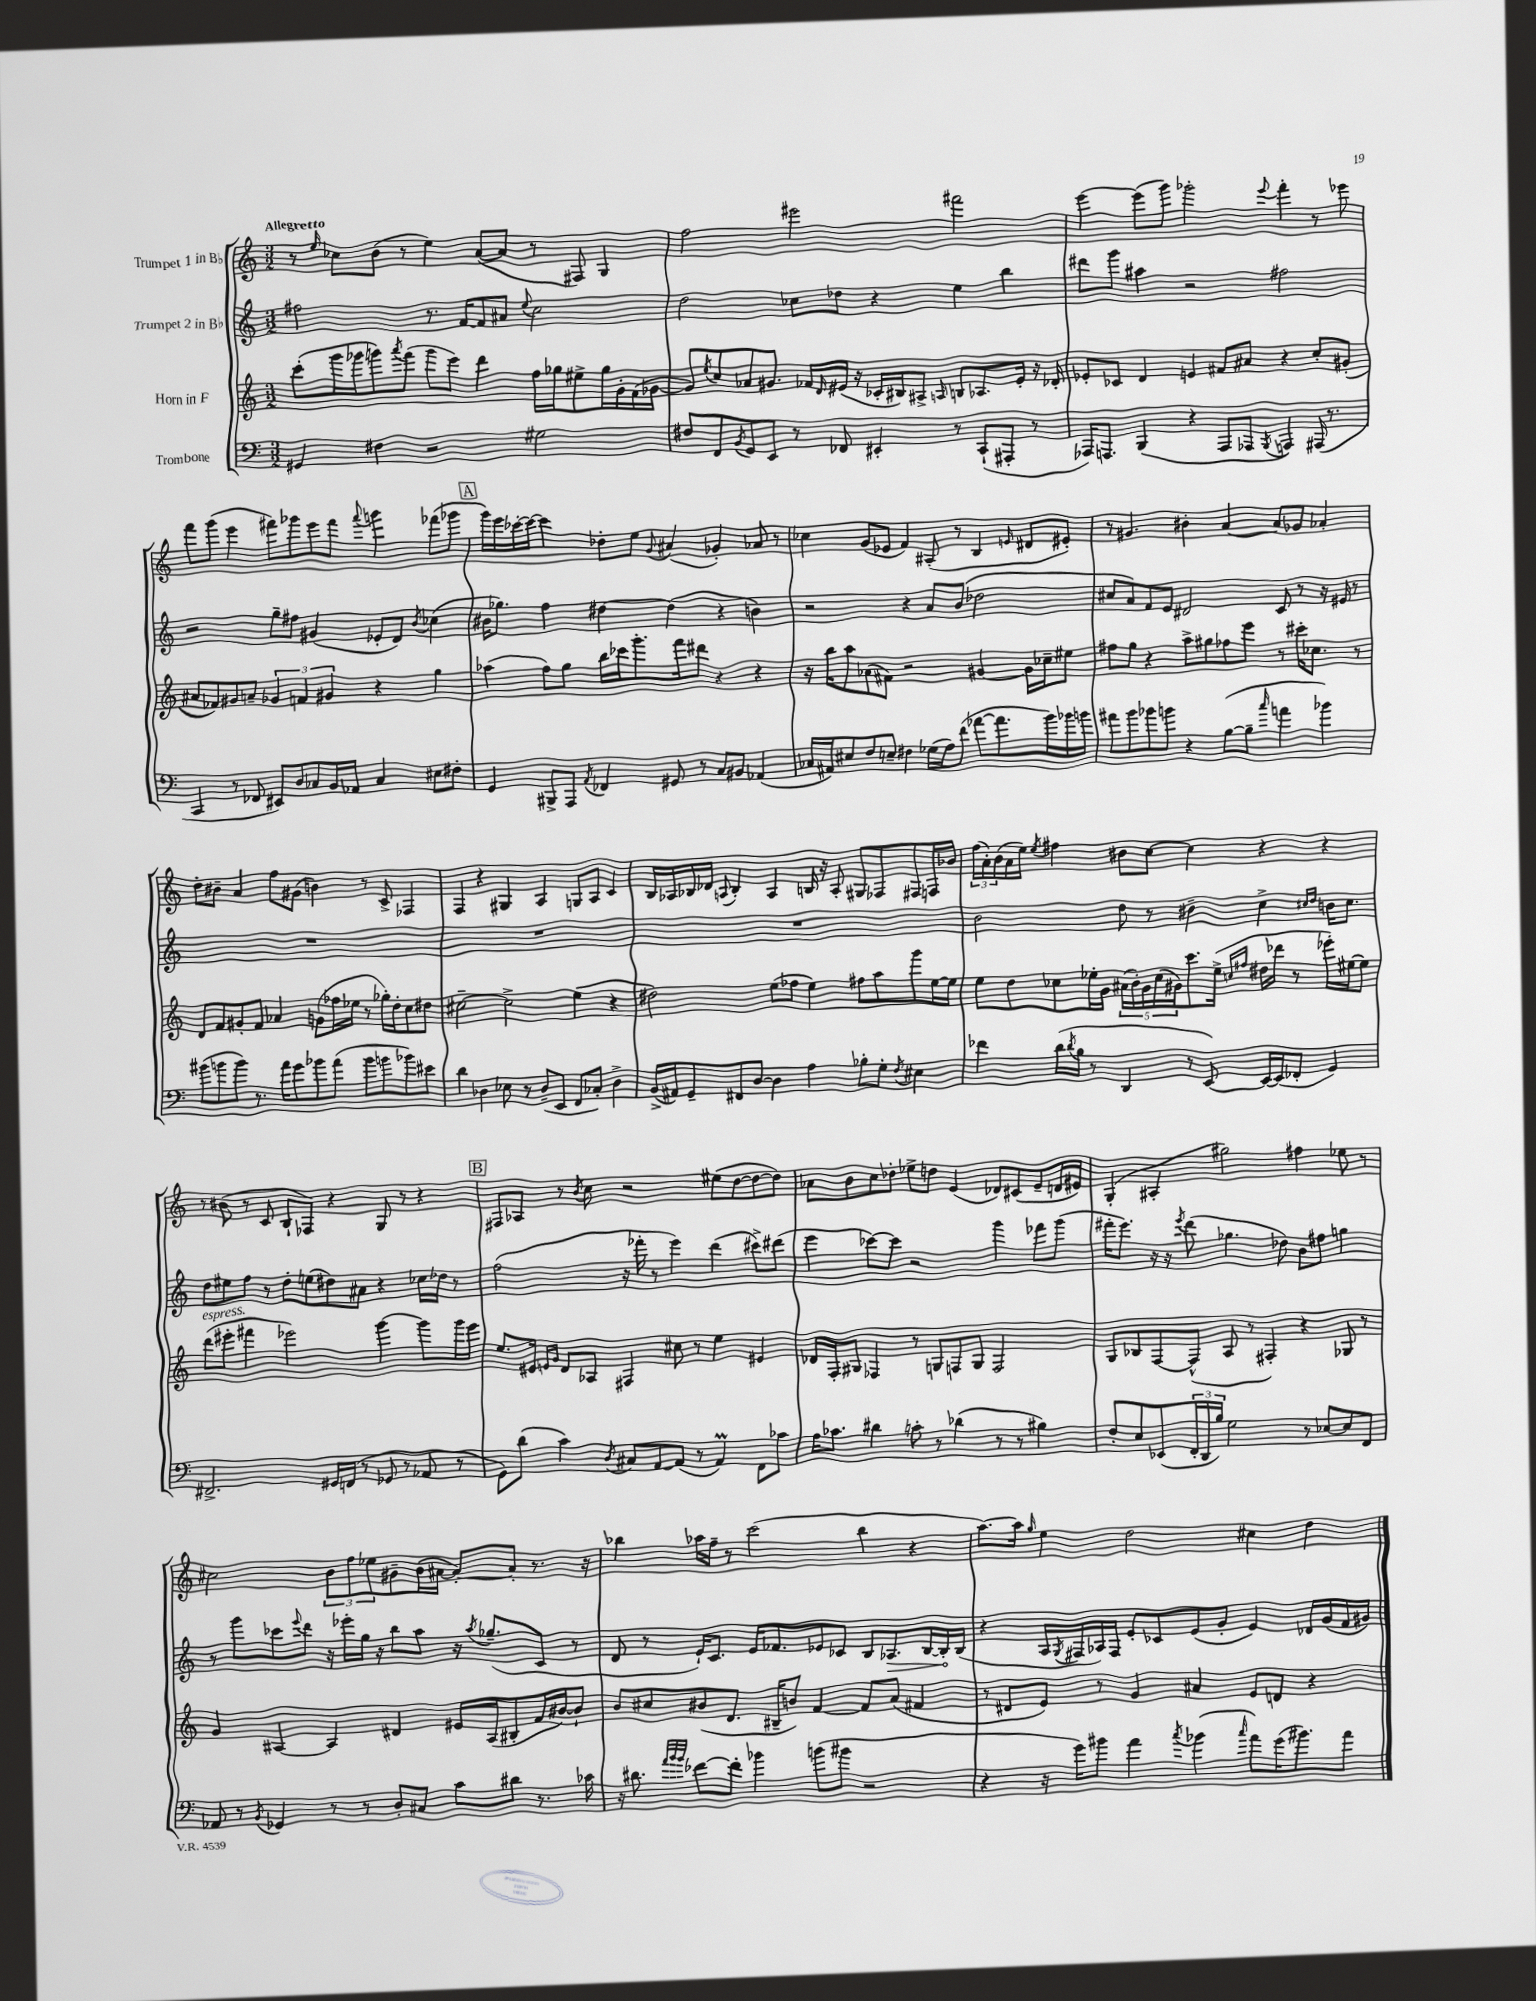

**kern	**kern	**kern	**kern
*staff4	*staff3	*staff2	*staff1
*clefF4	*clefG2	*clefG2	*clefG2
*k[]	*k[]	*k[]	*k[]
*M3/2	*M3/2	*M3/2	*M3/2
4GG#/	(8ccc'\L	2ff#\	8r
.	.	.	16qqee/
.	16ggg\L	.	8cc-\L
.	16ggg-\J	.	.
4F#\	8ggg\)	.	(8b\J
.	8qaaa/	.	.
.	(8fff\J	.	8r
2r	8ggg\L	8.r	4ee\)
.	8eee\J)	.	.
.	.	[16f/LK	.
.	4ddd\	8f/]	([8a/L
.	.	8a#/J	8a/]J
.	.	8qqee/	.
2G#\	16ff\LL	2cc\	8r
.	16gg-\J	.	.
.	8ee#^\	.	8F#/)
.	16gg-\L	.	4G/
.	16g'\	.	.
.	(16f\	.	.
.	[16g-\JJ	.	.
=	=	=	=
8F#/L	8g-/]L)	2dd\	2ff\
.	8qee/	.	.
8FF/	8cc/	.	.
8qBB/	.	.	.
8GG/	8a-/	.	.
8EE/J	8.g#/J	.	.
8r	.	8cc-\L	2eee#\
.	16f-/LL	.	.
.	16qqd/	.	.
8FF-/	(16e#/JJ	8dd-\J	.
.	16r	.	.
4EE#'/	16c-'/LL	4r	.
.	16B#/J)	.	.
.	8A#^/J	.	.
.	16qqA/	.	.
8r	8B/L	4ee\	2fff#\
(8CC`/L	8.A-/	.	.
8AAA#'/J	.	4bb\	.
.	16e#'/Jk	.	.
8r	16r	.	.
.	16d-'/	.	.
=	=	=	=
16AAA-/LK)	8e-'/L	8ddd#\L	[4eee\
8.AAA/J	.	.	.
.	8c-/J	8ggg\J	.
(4BBB/	4d/	4aa#\	(8eee\]L
.	.	.	8ggg\J)
4r	4e/	2r	2ggg-'\
8AAA/L	8f#/L	.	.
8AAA-/J	8a#/J	.	.
8qBBB/	.	.	8qqeee/
4AAA/)	4r	2ff#\	4fff'\
(16AAA#/	8cc'/L	.	8r
8.r	.	.	.
.	(8g#'/J	.	8eee-\
=	=	=	=
4CC/	8a#/L	2r	8fff\L
.	8f-/)	.	(8ggg\J
8r	8g#/	.	4eee\
8FF-/	8a~/J	.	.
8EE#/L)	6g-/	8gg~\L	8fff#\L)
8D/	.	8ff#\J	8ggg-\
.	6f/	.	.
8C-/	.	(4g#/	8eee\
.	6g#/	.	.
16BB/L	.	.	8fff#\J
16AA-/JJ	.	.	.
.	.	.	8qqaaa/
4C-/	4r	8e-'/L	4ggg\
.	.	8d/J)	.
.	.	8qb/	.
8E#\L	4gg\	(4cc-\	(8fff-\L
8F#'\J	.	.	8ggg-\J
=	=	=	=
4GG/	(4aa-\	16b#\LK	16ggg\LL)
.	.	8.gg-\J)	16eee\
.	.	.	[16ccc-'\
.	.	.	16ccc-\_JJ
8BBB#^/L	8ff\L)	4ff\	4ccc-\]
8AAA/J	8gg\J	.	.
8qAA/	.	.	.
4FF-/	16bb\LL	[4dd#\	8dd-'\L
.	16ccc-\J	.	.
.	8.ggg'\	.	8ee\J
.	.	.	8qqg/
8GG#/	.	(4dd#\]	(4a#/
.	16fff\k	.	.
8r	8ddd#\J	.	.
8C/L	4r	4r	4g-'/)
8BB#/J	.	.	.
(4AA-/	4r	4b\)	8a-/
.	.	.	8r
=	=	=	=
16C-/LL	16r	2r	4cc-\
16AA#/J)	16bb\LK	.	.
8E#/	8aa\	.	.
8F/	(8a-\	.	(8g/L
8E~/J	8f#\J)	.	8e-/J
4F#\	2r	4r	4f/)
(16G-\LL	.	8a/L	(8A#'/
16A\J)	.	.	.
(8f\J	.	(8b/J	8r
[8a-\L	[4g#/	2dd-\	4B/
8.a-\]	.	.	.
.	.	.	16qqe/
.	16g#\]LL	.	8d#/L
16b\L)	16cc-~\J	.	.
16b-\	8ee#\J	.	8e#'/J)
16b\JJ	.	.	.
=	=	=	=
8a#\L	8ff#\L	8cc#/L	8r
8b\	8gg\J	8a/)	4.g#/
8b-\	4r	8f/	.
8b\J	.	8e/J	.
4r	8aa^\L	2d#/	4b#'\
.	8gg#\	.	.
([8B\L	8ff-\	.	[4a/
8B~\]J	8eee\J	.	.
16qqcc/	.	.	.
4a\	8r	8c/	8a/]L
.	16ccc#'\LK	8r	8g-/J
.	8.cc-\J	.	.
4b-\)	.	16r	4a-'/
.	.	16e#/	.
.	8r	8r	.
=	=	=	=
(8b#\L	8d/L	1.r	8dd'\L
8b\	8f/	.	8b#~\J
8b\J)	8g#'/	.	4a/
8.r	8f/J	.	.
.	4a-/	.	8ff\L
16a\LK	.	.	.
8g\	.	.	(8g#\J
8b-\	(8g\L	.	4b\)
(8a\J	16ff-\L	.	.
.	16ee-\JJ	.	.
8b-\L	8r	.	8r
8b\	16gg-'\LL)	.	8c^/
.	16dd'\J	.	.
8b-\)	8cc\	.	4F-/
8e#\J	8dd#\J	.	.
=	=	=	=
4d\	[2cc#~\	1.r	4F/
4D-\	.	.	4r
8E-\	2cc#^\]	.	4G#/
8r	.	.	.
(8D-~/L	.	.	4A/
8EE/J	.	.	.
8FF/L	(4ee\	.	8G/L
8C-'/J)	.	.	8A/J
4D-^\	4r	.	4c/
=	=	=	=
(16BB^/LL	2dd#\)	1.r	16B/LL
16AA#/J)	.	.	16A-/
8GG~/	.	.	16B-/
.	.	.	16d-/JJ
.	.	.	8qqA/
8FF#/	.	.	4B-'/
[8D/J	.	.	.
4D\]	(8ee\L	.	4A/
.	8ff-\J	.	.
4A\	4ee\)	.	16B/
.	.	.	16r
.	.	.	8A'/
8B-'\L	8ff#\L	.	8G#/L
8G'\J	8aa\	.	8F-/
8qF/	.	.	.
4E#\	8ggg\	.	8F#/
.	[16ee\L	.	16F/L
.	16ee\]JJ	.	16b-/JJ
=	=	=	=
4f-\	8ee\L	2b\	(24ff\LL
.	.	.	24a'\)
.	.	.	(24b\
.	8dd\	.	16a\
.	.	.	16ee\JJ)
.	.	.	8qee/
(16d\LL	8cc-\	.	4ff#\
8qd/	.	.	.
16B\JJ	.	.	.
8r	16ee-'\L	.	.
.	16g\JJ	.	.
4DD/	(20a#\LL	8dd\	8b#\L
.	20b'\)	.	.
.	20g\	.	.
.	.	8r	[8cc\J
.	(20cc-\	.	.
.	20g#\J)	.	.
8r	8.ccc\	4b#~\	4cc\]
[8EE/)	.	.	.
.	(16ee-^\Jk	.	.
.	16qqcc/LL	.	.
.	16qqff#/JJ	.	.
16EE/_LL	16dd#\LL	4cc^\	4r
(16EE/]J	16ddd-\JJ	.	.
8FF-'/J	8r	.	.
.	.	16qqcc#/LL	.
.	.	16qqdd/JJ	.
4GG/)	16eee-'\LL)	16b\LK	4r
.	[16ee#\J	8.cc#\J	.
.	8ee#\]J	.	.
=	=	=	=
2.FF#^/	(8ddd\L	8dd\L	8r
.	8eee#'\J	8ee#\	(8b#\
.	4fff#\	8ff\J	8r
.	.	8r	8c/
.	2eee-\)	8dd'\L	8B`/L
.	.	(8ee\	8F-/J)
16GG#/LL	.	8dd#\)	4r
(16FF/JJ	.	.	.
8r	.	8a#\J	.
8GG-/	[4ggg\	4r	8G/
8r	.	.	8r
8AA-/	8ggg\]L	16cc-\LL	4r
.	.	16dd-\JJ	.
8r	16ggg\L	8r	.
.	16eee-\JJ	.	.
=	=	=	=
8GG\L)	8.ee/L	(2ff\	8F#/L
(8d\J	.	.	8A-/J
.	16e#/Jk	.	.
.	16qqe/LL	.	.
.	16qqg/JJ	.	.
4c\)	8d/L	.	8r
.	.	.	8qb/
.	8A-/J	.	8cc\
8qD/	.	.	.
8C#/L	4F#/	16r	2r
.	.	16fff-'\	.
[8AA/	.	8r	.
(8AA/]J	8cc#\	4eee\)	.
8r	8r	.	.
4AA/)	4ee\	(4ddd\	(8ee#\L
.	.	.	[8dd\
8FF\L	4e#/	8ccc#^\L)	8dd\_
8c-\J	.	(8ddd#\J	8dd\]J)
=	=	=	=
16A\LK	16d-/LL	4eee\	8a-\L
8.c-\J	16F'/J	.	.
.	8G#/J	.	8b\
4d#\	4F-/	[8ccc-\L)	8cc\
.	.	8ccc-\]J	8dd-'\J
8c'\	8r	2r	8ee-^\L
8r	8G/L	.	8dd\J
(4d-\	8F/	.	(4e/
.	8G/J	.	.
8r	2F/	4ggg\	8d-/L)
8r	.	.	(8c#/
4B#\)	.	8fff-\L	8e~/
.	.	(8ggg\J	16d/L
.	.	.	16e#/JJ)
=	=	=	=
8F'/L	8G/L	16fff#'\LK	(4G'/
.	.	8.eee\J)	.
8E/	8B-/	.	.
(8EE-/	[8F/	16r	4A#'/
.	.	16r	.
.	.	8qeee/	.
24FF'/L	(8F^^/]J	(8ddd\	.
24DD/	.	.	.
24B/JJ)	.	.	.
2G\	8A/	4.gg-\	2gg#\)
.	8r	.	.
.	4F#'/)	.	.
.	.	8dd-\)	.
8r	4r	8b\L	4ff#\
[8E-/L	.	8ff#\J	.
8E-/]	8G-/	4gg\	8ee-\
8FF/J	8r	.	8r
=	=	=	=
8AA-/	4g/	8r	2cc#\
8r	.	8ggg\L	.
8qBB/	.	.	.
4GG-/	[4A#/	8ccc-\	.
.	.	8qqeee/	.
.	.	8ddd\J	.
8r	4A#/]	16r	12b\L
.	.	16eee-'\LL	.
.	.	.	12ff\
8r	.	16gg\JJ	.
.	.	.	12ee-\
.	.	16r	.
8D'/L	4d#/	8bb\L	8g#~\
8C#/J	.	8aa\J	(16b\L
.	.	.	[16a#\JJ
8c\L	16e#/LL	16r	8a#'/_L)
.	.	8qaa/	.
.	(16A#/J	(8.gg-~/L	.
8d#\J	8B#'/	.	8a#'/]J
8.r	16f/L	8c/J	8.r
.	[16b#/J)	.	.
.	8b#`/]J	8r	.
16c-\	.	.	16r
=	=	=	=
16r	8b/L	8d/	4bb-\
8.d#\	.	.	.
.	8cc#/	8r	.
32qqa/LLL	.	.	.
32qqb/	.	.	.
32qqb/JJJ	.	.	.
[8f-\L	(8b#/	16e`/LK)	16aa-\LL
.	.	8.c/J	16ff~\JJ
8f-'\]J	8.d/J	.	8r
4b-\	.	16e/LK	(2ccc\
.	16B#~/LK	8.f-/	.
.	8b/J)	.	.
(8b\L	[4f/	8e-/	.
8b#\J	.	8c-/J	.
2r	8f/]L	8B/L	4bb-\
.	(8a/J	8.A-/	.
.	4f#/	.	4r
.	.	[16B/L	.
.	.	16B'/]	.
.	.	(16B/JJ	.
=	=	=	=
4r	8r	4r	[8.aa\L)
.	8d#/L	.	.
.	.	.	16aa\]Jk
.	.	.	16qqgg/
16r	8e/J)	16A/LL	4ee\
.	.	8qG/	.
16g\LK)	.	16F#/	.
8b#\J	8r	16A-/)	.
.	.	16F#/JJ	.
4a\	4g/	8e'/L	2dd\
.	.	8c-/	.
8qcc/	.	.	.
(4b-\	4a#/	(8e/	.
.	.	8g'/J	.
16qqcc/	.	.	.
8a\L)	8e/L	4e/)	4cc#\
(16g\K	8d/J	.	.
8.b#\)	.	.	.
.	4r	16d-/LL	4dd\
.	.	(16g/	.
8a\J	.	16f/	.
.	.	16g#/JJ)	.
==	==	==	==
*-	*-	*-	*-
